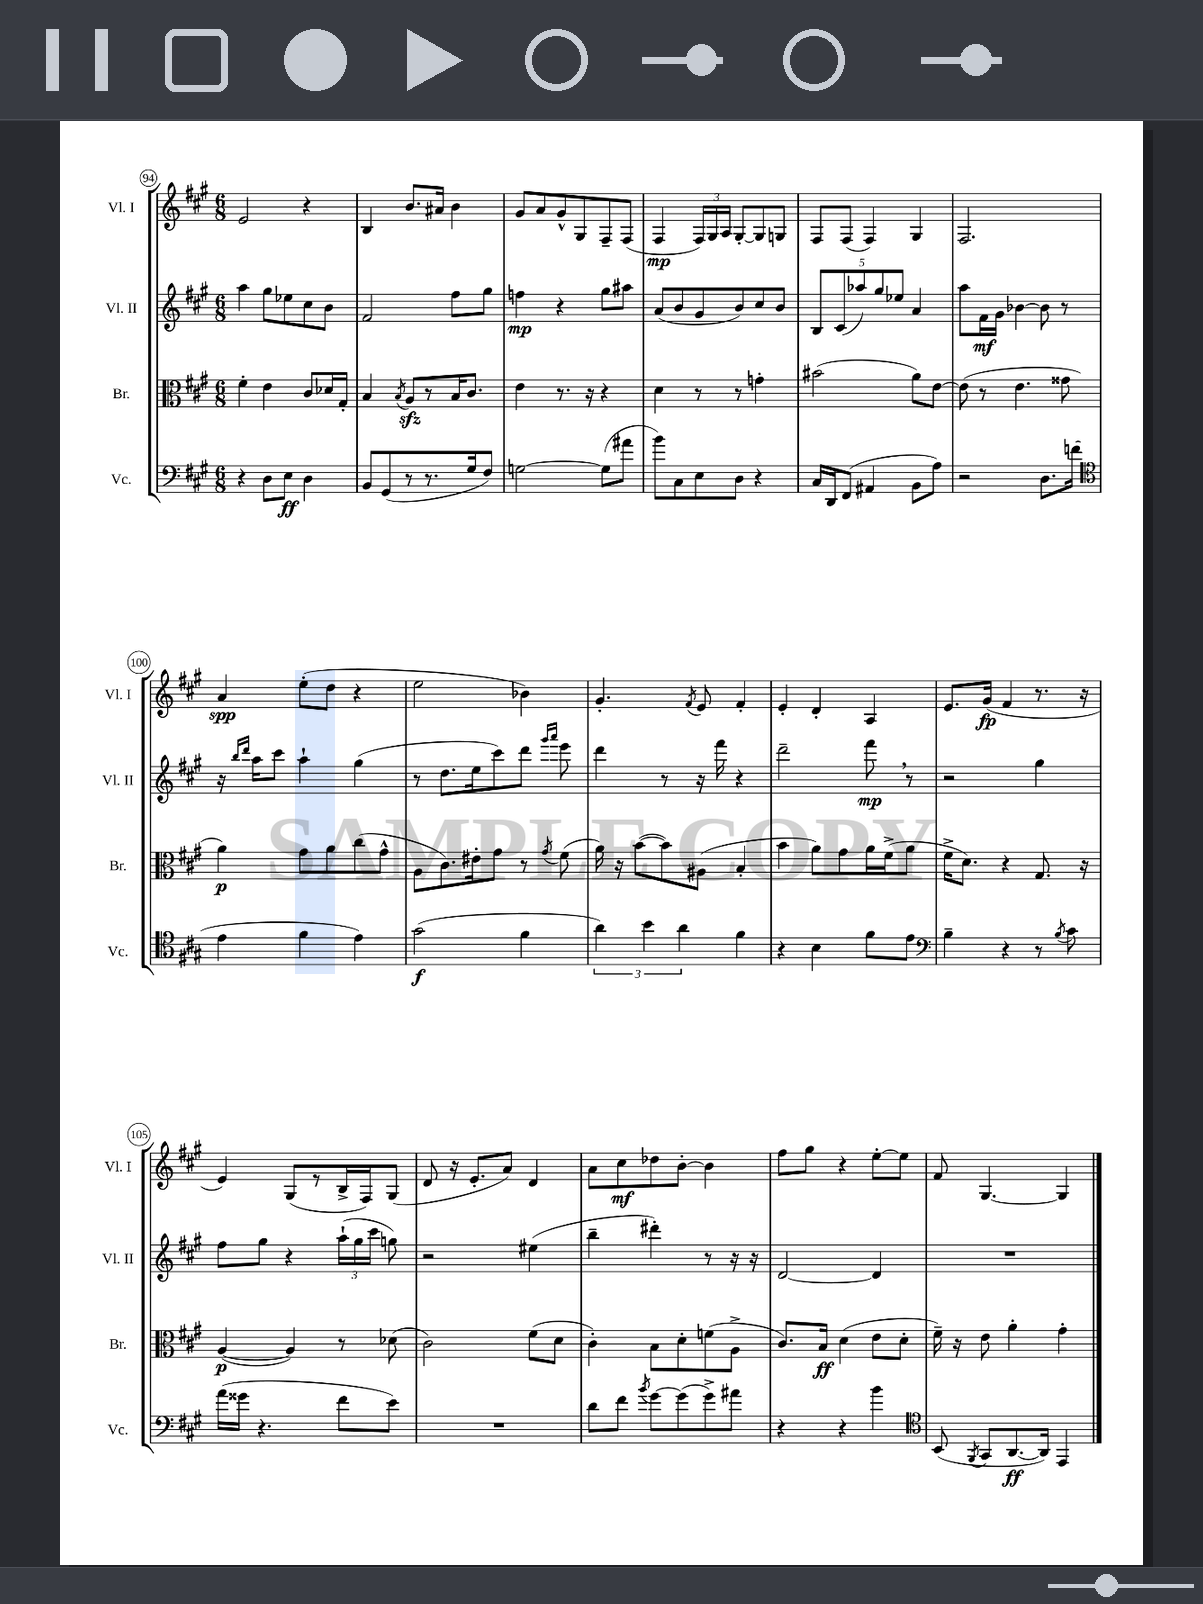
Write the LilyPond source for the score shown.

<<
\new StaffGroup <<
\new Staff = "s0" \with { instrumentName = "Vl. I" shortInstrumentName = "Vl. I" } {
    \clef treble \key a \major \numericTimeSignature \time 6/8
    \autoBeamOff e'2 r4 |
    b4 b'8.[ ais'16] b'4 |
    gis'8[ a'8 gis'8-^ gis8 fis8-- fis8]( |
    fis4\mp \tuplet 3/2 { fis16[) gis16 a16] } gis8[~-. gis8 g8] |
    fis8[ fis8]( fis4) gis4 |
    fis2. |
    a'4\spp e''8[-.( d''8] r4 |
    e''2 bes'4) |
    gis'4.-. \acciaccatura { fis'8 } e'8 fis'4-. |
    e'4-. d'4-. a4 |
    e'8.[ gis'16]\fp( fis'4 r8. r16 |
    e'4) gis8[( r8 b16-> fis16) gis8]( |
    d'8 r16 e'8.[-. a'8]) d'4 |
    a'8[ cis''8\mf des''8 b'8]~-. b'4 |
    fis''8[ gis''8] r4 e''8[~-. e''8] |
    fis'8 gis4.~ gis4 \bar "|." |
}
\new Staff = "s1" \with { instrumentName = "Vl. II" shortInstrumentName = "Vl. II" } {
    \clef treble \key a \major \numericTimeSignature \time 6/8
    \autoBeamOff a''4 gis''8[ ees''8 cis''8 b'8] |
    fis'2 fis''8[ gis''8] |
    f''4\mp r4 gis''8[ ais''8] |
    a'8[( b'8 gis'8 b'8) cis''8 b'8] |
    \tuplet 5/4 { b8[ cis'8( aes''8) gis''8 ees''8] } a'4 |
    a''8[ fis'16\mf gis'16] bes'4~ bes'8 r8 |
    r16 \grace { b''16[ d'''16] } a''16[ cis'''8] a''4-! gis''4( |
    r8 d''8.[ e''16 cis'''8) d'''8] \grace { gis'''16[ a'''16] } e'''8 |
    d'''4 r8 r16 fis'''16 r4 |
    d'''2-- fis'''8\mp \breathe r8 |
    r2 gis''4 |
    fis''8[ gis''8] r4 \tuplet 3/2 { a''16[-!( gis''16 cis'''16] } g''8) |
    r2 eis''4( |
    b''4-- dis'''4-.) r8 r16 r16 |
    d'2~ d'4 |
    R2. \bar "|." |
}
\new Staff = "s2" \with { instrumentName = "Br." shortInstrumentName = "Br." } {
    \clef alto \key a \major \numericTimeSignature \time 6/8
    \autoBeamOff fis'4-. e'4 cis'8[ des'16 gis16]-. |
    b4 \acciaccatura { b8 } a8[\sfz r8 b16 cis'8.] |
    e'4 r8. r16 r4 |
    d'4 r8 r8 g'4-. |
    bis'2( a'8[) e'8]~ |
    e'8( r8 e'4. gisis'8 |
    a'4\p) gis'8[ a'8 cis''8( gis'8]-^ |
    a8[ cis'8.) eis'16-. gis'8] r8 \acciaccatura { gis'8 } fis'8( |
    a'16) r16 b'8[~( b'8) ais8]( b4-. |
    b'4 a'8[) gis'8 a'16 fis'16->( a'8] |
    fis'16[-> d'8.]) r4 gis8. r16 |
    a4~\p( a4) r8 des'8( |
    cis'2) fis'8[( d'8] |
    cis'4-.) b8[ d'8-. f'8( a8]-> |
    cis'8.[) b16]\ff d'4( e'8[ d'8]-. |
    fis'16--) r16 e'8 a'4-. gis'4-. \bar "|." |
}
\new Staff = "s3" \with { instrumentName = "Vc." shortInstrumentName = "Vc." } {
    \clef bass \key a \major \numericTimeSignature \time 6/8
    \autoBeamOff r4 d8[ e8]\ff d4 |
    b,8[ gis,8( r8 r8. gis16 fis8]) |
    g2~ g8[( ais'8] |
    b'8[) cis8 e8 d8] r4 |
    cis16[ d,16 fis,8]( ais,4 b,8[ a8]) |
    r2 d8.[ f'16]( |
    \clef tenor e'4 fis'4 e'4) |
    gis'2\f( fis'4 |
    \tuplet 3/2 { a'4) b'4 a'4 } fis'4 |
    r4 b4 fis'8[ e'8] |
    \clef bass b4-- r4 r8 \acciaccatura { b8 } cis'8 |
    a'16[( gisis'16] r4. fis'8[ e'8]) |
    R2. |
    d'8[ fis'8] \acciaccatura { b'8 } gis'8[~ gis'8( gis'8->) ais'8] |
    r4 r4 b'4 |
    \clef tenor b,8( \acciaccatura { fis,8 } gis,8[ a,8.~\ff a,16]) e,4 \bar "|." |
}
>>
>>
\layout { \context { \Score currentBarNumber = #94 \override BarNumber.stencil = #(make-stencil-circler 0.1 0.3 ly:text-interface::print) } }
